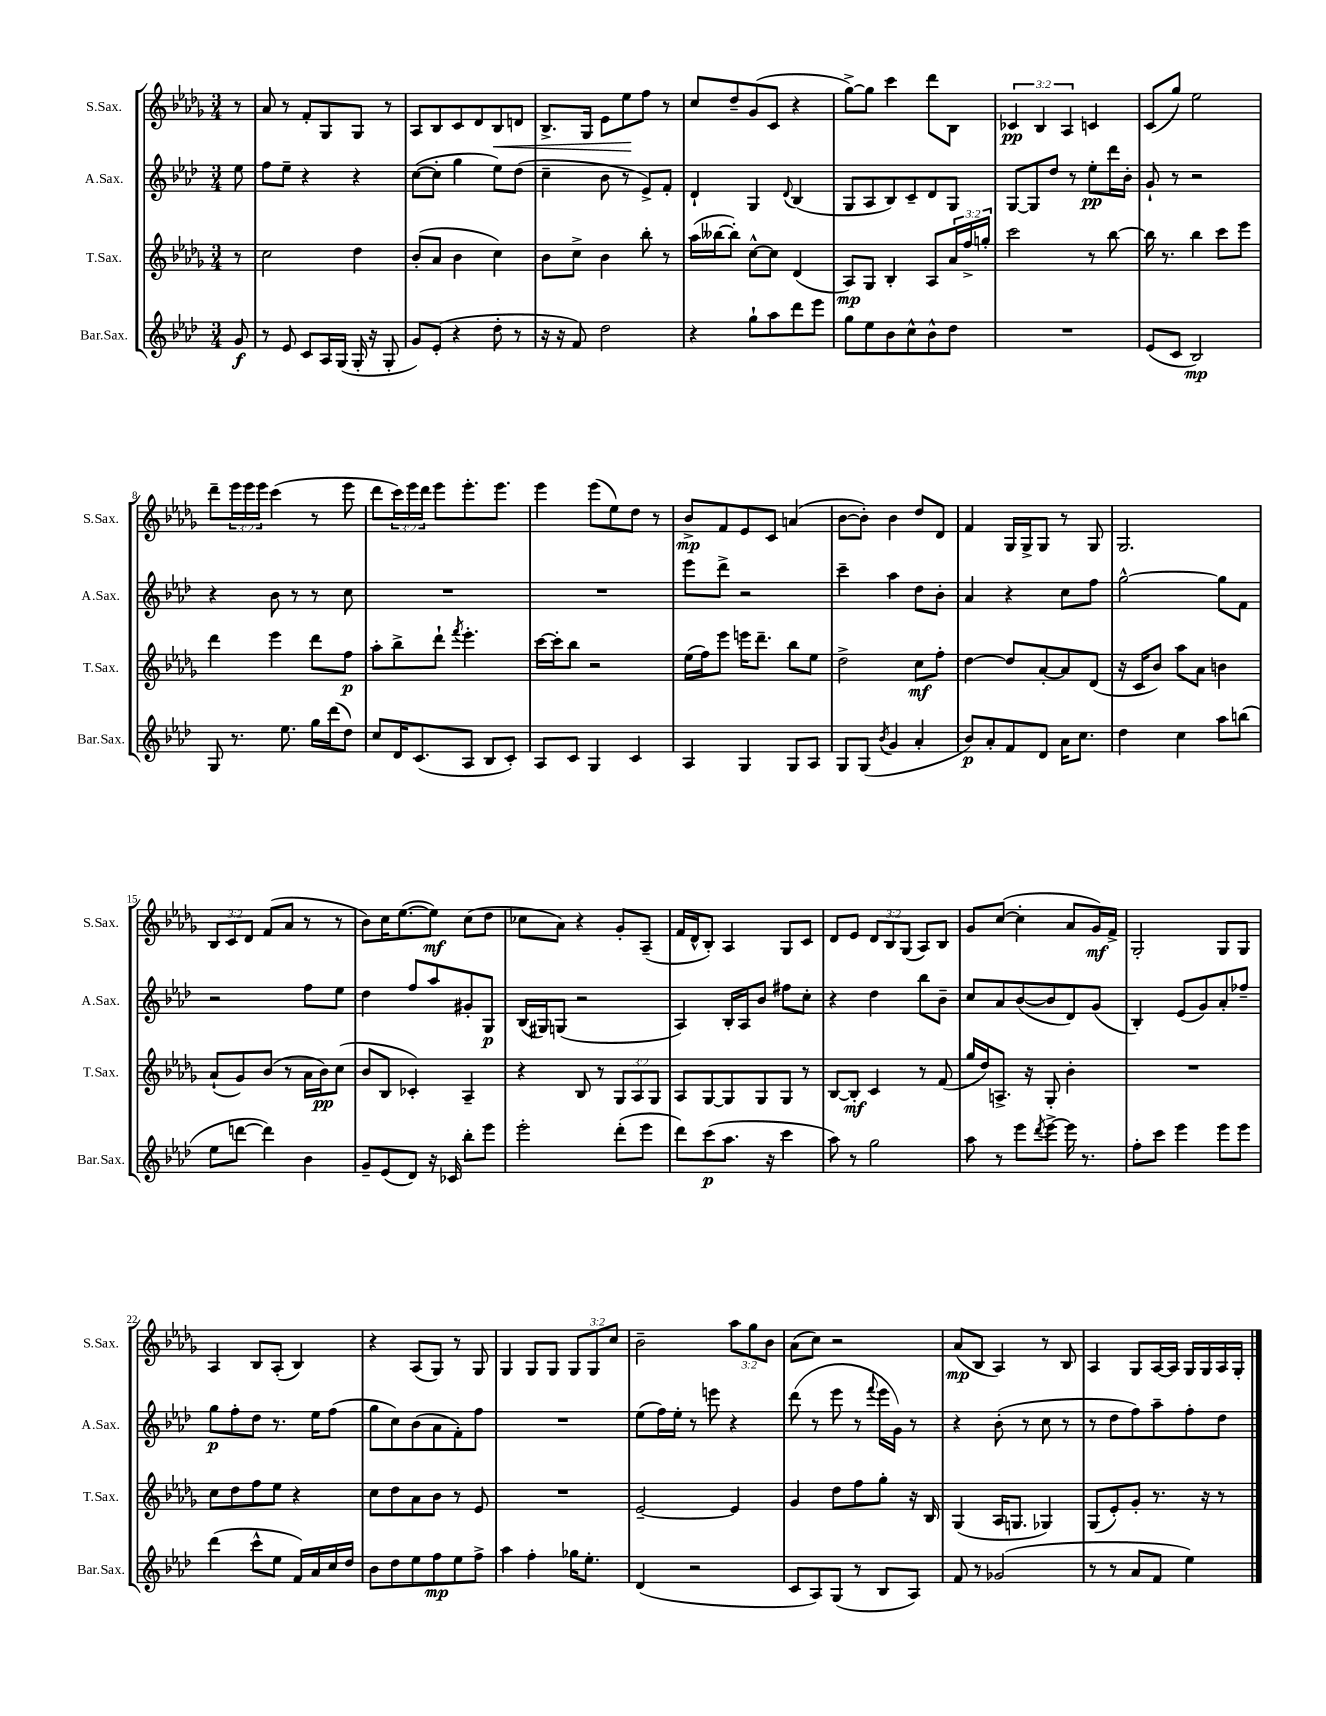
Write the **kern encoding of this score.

**kern	**dynam	**kern	**dynam	**kern	**dynam	**kern	**dynam
*part4	*part4	*part3	*part3	*part2	*part2	*part1	*part1
*staff4	*staff4	*staff3	*staff3	*staff2	*staff2	*staff1	*staff1
*I"Bar.Sax.	*	*I"T.Sax.	*	*I"A.Sax.	*	*I"S.Sax.	*
*I'Bar.Sax.	*	*I'T.Sax.	*	*I'A.Sax.	*	*I'S.Sax.	*
*clefG2	*	*clefG2	*	*clefG2	*	*clefG2	*
*k[b-e-a-d-]	*	*k[b-e-a-d-g-]	*	*k[b-e-a-d-]	*	*k[b-e-a-d-g-]	*
*M3/4	*	*M3/4	*	*M3/4	*	*M3/4	*
=	=	=	=	=	=	=	=
8g/	f	8r	.	8ee-\	.	8r	.
=1	=1	=1	=1	=1	=1	=1	=1
8r	.	2cc\	.	8ff\L	.	8a-/	.
8e-/	.	.	.	8ee-~\J	.	8r	.
8c/L	.	.	.	4r	.	8f'/L	.
16A-/L	.	.	.	.	.	8G-/	.
(16G/JJ	.	.	.	.	.	.	.
16G'/	.	4dd-\	.	4r	.	8G-/J	.
16r	.	.	.	.	.	.	.
8G'/	.	.	.	.	.	8r	.
=2	=2	=2	=2	=2	=2	=2	=2
8g/L)	.	(8b-'/L	.	([8cc\L	.	8A-/L	.
(8e-'/J	.	8a-/J	.	8cc'\J]	.	8B-/	.
4r	.	4b-\	.	4gg\	.	8c/	.
.	.	.	.	.	.	8d-/	.
!	!	!	!	!	!	!	!LO:HP:b
8dd-'\	.	4cc\)	.	8ee-\L)	.	8B-/	<
8r	.	.	.	(8dd-\J	.	8dn/J	.
=3	=3	=3	=3	=3	=3	=3	=3
16r	.	8b-\L	.	4cc~\	.	8.B-^/L	.
16r	.	.	.	.	.	.	.
8f/)	.	8cc^\J	.	.	.	.	.
.	.	.	.	.	.	16G-/Jk	.
2dd-\	.	4b-\	.	8b-\	.	8e-\L	.
.	.	.	.	8r	.	8ee-\	.
.	.	8bb-'\	.	8e-^/L)	.	8ff\J	[
.	.	8r	.	8f'/J	.	8r	.
=4	=4	=4	=4	=4	=4	=4	=4
4r	.	(16aa-\LL	.	4d-`/	.	8cc/L	.
.	.	[16bb--X\J	.	.	.	.	.
.	.	8bb--'\J])	.	.	.	8dd-~/	.
8gg`\L	.	[8cc^^\L	.	4G/	.	(8g-/	.
8aa-\	.	8cc\J]	.	.	.	8c/J	.
.	.	.	.	8qqd-/	.	.	.
8ddd-\	.	(4d-/	.	(4B-/	.	4r	.
8eee-\J	.	.	.	.	.	.	.
=5	=5	=5	=5	=5	=5	=5	=5
8gg\L	.	8A-/L)	mp	8G/L	.	[8gg-^\L)	.
8ee-\	.	8G-/J	.	8A-/	.	8gg-\J]	.
8b-\	.	4B-'/	.	8B-/)	.	4ccc\	.
8cc^^\	.	.	.	8c~/	.	.	.
8b-^^\	.	8A-/L	.	8d-/	.	8ddd-\L	.
8dd-\J	.	24a-/L	.	8G/J	.	8B-\J	.
.	.	24ff^/	.	.	.	.	.
.	.	24ggn'/JJ	.	.	.	.	.
=6	=6	=6	=6	=6	=6	=6	=6
2.r	.	2ccc\	.	[8G/L	.	6c-X/	pp
.	.	.	.	8G/]	.	.	.
.	.	.	.	.	.	6B-/	.
.	.	.	.	8dd-/J	.	.	.
.	.	.	.	.	.	6A-/	.
.	.	.	.	8r	.	.	.
.	.	8r	.	8ee-'\L	pp	4cn/	.
.	.	[8bb-\	.	16ddd-\L	.	.	.
.	.	.	.	16b-'\JJ	.	.	.
=7	=7	=7	=7	=7	=7	=7	=7
(8e-/L	.	16bb-\]	.	8g`/	.	(8c/L	.
.	.	8.r	.	.	.	.	.
8c/J	.	.	.	8r	.	8gg-/J)	.
2B-/)	mp	4bb-\	.	2r	.	2ee-\	.
.	.	8ccc\L	.	.	.	.	.
.	.	8eee-\J	.	.	.	.	.
!!LO:LB:g=z
=8	=8	=8	=8	=8	=8	=8	=8
8G/	.	4ddd-\	.	4r	.	8ddd-~\L	.
8.r	.	.	.	.	.	24eee-\L	.
.	.	.	.	.	.	24eee-\	.
.	.	.	.	.	.	24eee-\JJ	.
.	.	4eee-\	.	8b-\	.	(4ccc\	.
8.ee-\	.	.	.	.	.	.	.
.	.	.	.	8r	.	.	.
16gg\LL	.	8ddd-\L	.	8r	.	8r	.
(16ddd-\J	.	.	.	.	.	.	.
8dd-\J)	.	8ff\J	p	8cc\	.	8eee-\	.
=9	=9	=9	=9	=9	=9	=9	=9
8cc/L	.	8aa-'\L	.	2.r	.	8ddd-\L	.
16d-/K	.	8bb-^\	.	.	.	24ccc\L)	.
.	.	.	.	.	.	24eee-\	.
(8.c/	.	.	.	.	.	.	.
.	.	.	.	.	.	24ddd-\JJ	.
.	.	8ddd-`\J	.	.	.	8eee-\L	.
.	.	8qfff/	.	.	.	.	.
8A-/J	.	4.eee-'\	.	.	.	8.eee-'\	.
8B-/L	.	.	.	.	.	.	.
.	.	.	.	.	.	8.eee-\J	.
8c'/J)	.	.	.	.	.	.	.
=10	=10	=10	=10	=10	=10	=10	=10
8A-/L	.	[16ccc\LL	.	2.r	.	4eee-\	.
.	.	16ccc'\J]	.	.	.	.	.
8c/J	.	8bb-\J	.	.	.	.	.
4G/	.	2r	.	.	.	(8eee-\L	.
.	.	.	.	.	.	8ee-\)	.
4c/	.	.	.	.	.	8dd-\J	.
.	.	.	.	.	.	8r	.
=11	=11	=11	=11	=11	=11	=11	=11
4A-/	.	(16ee-\LL	.	8eee-\L	.	8b-^/L	mp
.	.	16ff\J)	.	.	.	.	.
.	.	8eee-\J	.	8ddd-^\J	.	8f/	.
4G/	.	16eeen\KL	.	2r	.	8e-/	.
.	.	8.ddd-~\J	.	.	.	.	.
.	.	.	.	.	.	8c/J	.
8G/L	.	8bb-\L	.	.	.	(4an/	.
8A-/J	.	8ee-\J	.	.	.	.	.
=12	=12	=12	=12	=12	=12	=12	=12
8G/L	.	2dd-^\	.	4ccc~\	.	[8b-\L	.
(8G/J	.	.	.	.	.	8b-'\J])	.
8qb-/	.	.	.	.	.	.	.
4g/	.	.	.	4aa-\	.	4b-\	.
4a-'/	.	8cc\L	mf	8dd-\L	.	8dd-/L	.
.	.	8ff'\J	.	8b-'\J	.	8d-/J	.
=13	=13	=13	=13	=13	=13	=13	=13
8b-/L)	p	[4dd-\	.	4a-/	.	4f/	.
8a-'/	.	.	.	.	.	.	.
8f/	.	8dd-/L]	.	4r	.	16G-/LL	.
.	.	.	.	.	.	16G-^/J	.
8d-/J	.	[8a-'/	.	.	.	8G-/J	.
16a-\KL	.	8a-/]	.	8cc\L	.	8r	.
8.cc\J	.	.	.	.	.	.	.
.	.	(8d-/J	.	8ff\J	.	8G-/	.
=14	=14	=14	=14	=14	=14	=14	=14
4dd-\	.	16r	.	[2gg^^\	.	2.G-/	.
.	.	16c/KL	.	.	.	.	.
.	.	8b-/J)	.	.	.	.	.
4cc\	.	8aa-\L	.	.	.	.	.
.	.	8a-\J	.	.	.	.	.
8aa-\L	.	4bn\	.	8gg\L]	.	.	.
(8bbn\J	.	.	.	8f\J	.	.	.
!!LO:LB:g=z
=15	=15	=15	=15	=15	=15	=15	=15
8ee-\L	.	(8a-`/L	.	2r	.	12B-/L	.
.	.	.	.	.	.	12c/	.
[8dddn\J	.	8g-/)	.	.	.	.	.
.	.	.	.	.	.	12d-/J	.
4ddd\])	.	(8b-/J	.	.	.	(8f/L	.
.	.	8r	.	.	.	8a-/J	.
4b-\	.	16a-\LL	.	8ff\L	.	8r	.
.	.	16b-\J)	pp	.	.	.	.
.	.	(8cc\J	.	8ee-\J	.	8r	.
=16	=16	=16	=16	=16	=16	=16	=16
8g~/L	.	8b-/L	.	4dd-\	.	8b-\L)	.
(8e-/	.	8B-/J	.	.	.	16cc\K	.
.	.	.	.	.	.	([8.ee-\	.
8d-/J)	.	4c-X'/)	.	8ff/L	.	.	.
16r	.	.	.	8aa-/	.	8ee-\J])	mf
16c-X/	.	.	.	.	.	.	.
8bb-'\L	.	4A-~/	.	8g#X'/	.	(8cc\L	.
8eee-\J	.	.	.	8G/J	p	8dd-\J	.
=17	=17	=17	=17	=17	=17	=17	=17
2eee-'\	.	4r	.	(16B-/LL	.	8cc-X\L	.
.	.	.	.	16G#X/J)	.	.	.
.	.	.	.	(8Gn/J	.	8a-\J)	.
.	.	8B-/	.	2r	.	4r	.
.	.	8r	.	.	.	.	.
(8ddd-'\L	.	12G-/L	.	.	.	8g-'/L	.
.	.	12A-/	.	.	.	.	.
8eee-\J	.	.	.	.	.	(8A-~/J	.
.	.	12G-/J	.	.	.	.	.
=18	=18	=18	=18	=18	=18	=18	=18
8ddd-\L)	.	8A-/L	.	4A-/)	.	16f/LL	.
.	.	.	.	.	.	16d-^^/J	.
(8ccc\	p	[8G-/	.	.	.	8B-'/J)	.
8.aa-\J	.	8G-/]	.	16B-'/LL	.	4A-/	.
.	.	.	.	16A-/J	.	.	.
.	.	8G-/	.	8b-/J	.	.	.
16r	.	.	.	.	.	.	.
4ccc\	.	8G-/J	.	8ff#X\L	.	8G-/L	.
.	.	8r	.	8cc'\J	.	8c/J	.
=19	=19	=19	=19	=19	=19	=19	=19
8aa-\)	.	[8B-/L	.	4r	.	8d-/L	.
8r	.	8B-'/J]	mf	.	.	8e-/J	.
2gg\	.	4c/	.	4dd-\	.	12d-/L	.
.	.	.	.	.	.	12B-/	.
.	.	.	.	.	.	(12G-/J	.
.	.	8r	.	8bb-\L	.	8A-/L)	.
.	.	(8f/	.	8b-~\J	.	8B-/J	.
=20	=20	=20	=20	=20	=20	=20	=20
8aa-\	.	16gg-/LL	.	8cc/L	.	8g-/L	.
.	.	16dd-/J)	.	.	.	.	.
8r	.	8.An^/J	.	8a-/	.	([8cc/J	.
8eee-\L	.	.	.	([8b-/	.	4cc'\]	.
.	.	16r	.	.	.	.	.
8qddd-/	.	.	.	.	.	.	.
[8eee-^\J	.	8G-'/	.	8b-/]	.	.	.
16eee-\]	.	4b-'\	.	8d-/)	.	8a-/L	.
8.r	.	.	.	.	.	.	.
.	.	.	.	(8g/J	.	16g-/L)	mf
.	.	.	.	.	.	16f^/JJ	.
=21	=21	=21	=21	=21	=21	=21	=21
8ff'\L	.	2.r	.	4B-'/)	.	2G-'/	.
8ccc\J	.	.	.	.	.	.	.
4eee-\	.	.	.	(8e-/L	.	.	.
.	.	.	.	8g/)	.	.	.
8eee-\L	.	.	.	8a-'/	.	8G-/L	.
8eee-\J	.	.	.	8ff-X~/J	.	8G-/J	.
!!LO:LB:g=z
=22	=22	=22	=22	=22	=22	=22	=22
(4ddd-\	.	8cc\L	.	8gg\L	p	4A-/	.
.	.	8dd-\	.	8ff'\	.	.	.
8ccc^^\L	.	8ff\	.	8dd-\J	.	8B-/L	.
8ee-\J	.	8ee-\J	.	8.r	.	(8A-'/J	.
16f/LL)	.	4r	.	.	.	4B-/)	.
16a-/	.	.	.	16ee-\KL	.	.	.
16cc/	.	.	.	(8ff\J	.	.	.
16dd-/JJ	.	.	.	.	.	.	.
=23	=23	=23	=23	=23	=23	=23	=23
8b-\L	.	8cc\L	.	8gg\L	.	4r	.
8dd-\	.	8dd-\	.	8cc\)	.	.	.
8ee-\	.	8a-\	.	(8b-\	.	(8A-/L	.
8ff\	mp	8b-\J	.	8a-\	.	8G-/J)	.
8ee-\	.	8r	.	8f'\)	.	8r	.
8ff^\J	.	8e-/	.	8ff\J	.	8G-/	.
=24	=24	=24	=24	=24	=24	=24	=24
4aa-\	.	2.r	.	2.r	.	4G-/	.
4ff'\	.	.	.	.	.	8G-/L	.
.	.	.	.	.	.	8G-/J	.
16gg-X\KL	.	.	.	.	.	12G-/L	.
8.ee-'\J	.	.	.	.	.	.	.
.	.	.	.	.	.	12G-/	.
.	.	.	.	.	.	12cc/J	.
=25	=25	=25	=25	=25	=25	=25	=25
(4d-/	.	[2e-~/	.	(8ee-\L	.	2b-~\	.
.	.	.	.	16ff\L)	.	.	.
.	.	.	.	16ee-'\JJ	.	.	.
2r	.	.	.	8r	.	.	.
.	.	.	.	8eeen\	.	.	.
.	.	4e-/]	.	4r	.	12aa-\L	.
.	.	.	.	.	.	12gg-\	.
.	.	.	.	.	.	12b-\J	.
=26	=26	=26	=26	=26	=26	=26	=26
8c/L	.	4g-/	.	(8ddd-\	.	(8a-\L	.
8A-/)	.	.	.	8r	.	8cc\J)	.
(8G/J	.	8dd-\L	.	8eee-\	.	2r	.
8r	.	8ff\	.	8r	.	.	.
.	.	.	.	8qqfff/	.	.	.
8B-/L	.	8gg-'\J	.	16eee-\LL	.	.	.
.	.	.	.	16g\JJ)	.	.	.
8A-/J)	.	16r	.	8r	.	.	.
.	.	16B-/	.	.	.	.	.
=27	=27	=27	=27	=27	=27	=27	=27
8f/	.	(4G-/	.	4r	.	(8a-/L	mp
8r	.	.	.	.	.	8B-/J	.
(2g-X/	.	16A-/KL	.	(8b-'\	.	4A-/)	.
.	.	8.Gn/J	.	.	.	.	.
.	.	.	.	8r	.	.	.
.	.	4G-X/)	.	8cc\	.	8r	.
.	.	.	.	8r	.	8B-/	.
=28	=28	=28	=28	=28	=28	=28	=28
8r	.	(8G-/L	.	8r	.	4A-/	.
8r	.	8e-'/)	.	8dd-\L	.	.	.
8a-/L	.	8g-'/J	.	8ff\)	.	8G-/L	.
8f/J	.	8.r	.	8aa-~\	.	[16A-/L	.
.	.	.	.	.	.	16A-/JJ]	.
4ee-\)	.	.	.	8ff'\	.	16G-/LL	.
.	.	16r	.	.	.	16G-/	.
.	.	8r	.	8dd-\J	.	16A-/	.
.	.	.	.	.	.	16G-'/JJ	.
==	==	==	==	==	==	==	==
*-	*-	*-	*-	*-	*-	*-	*-
